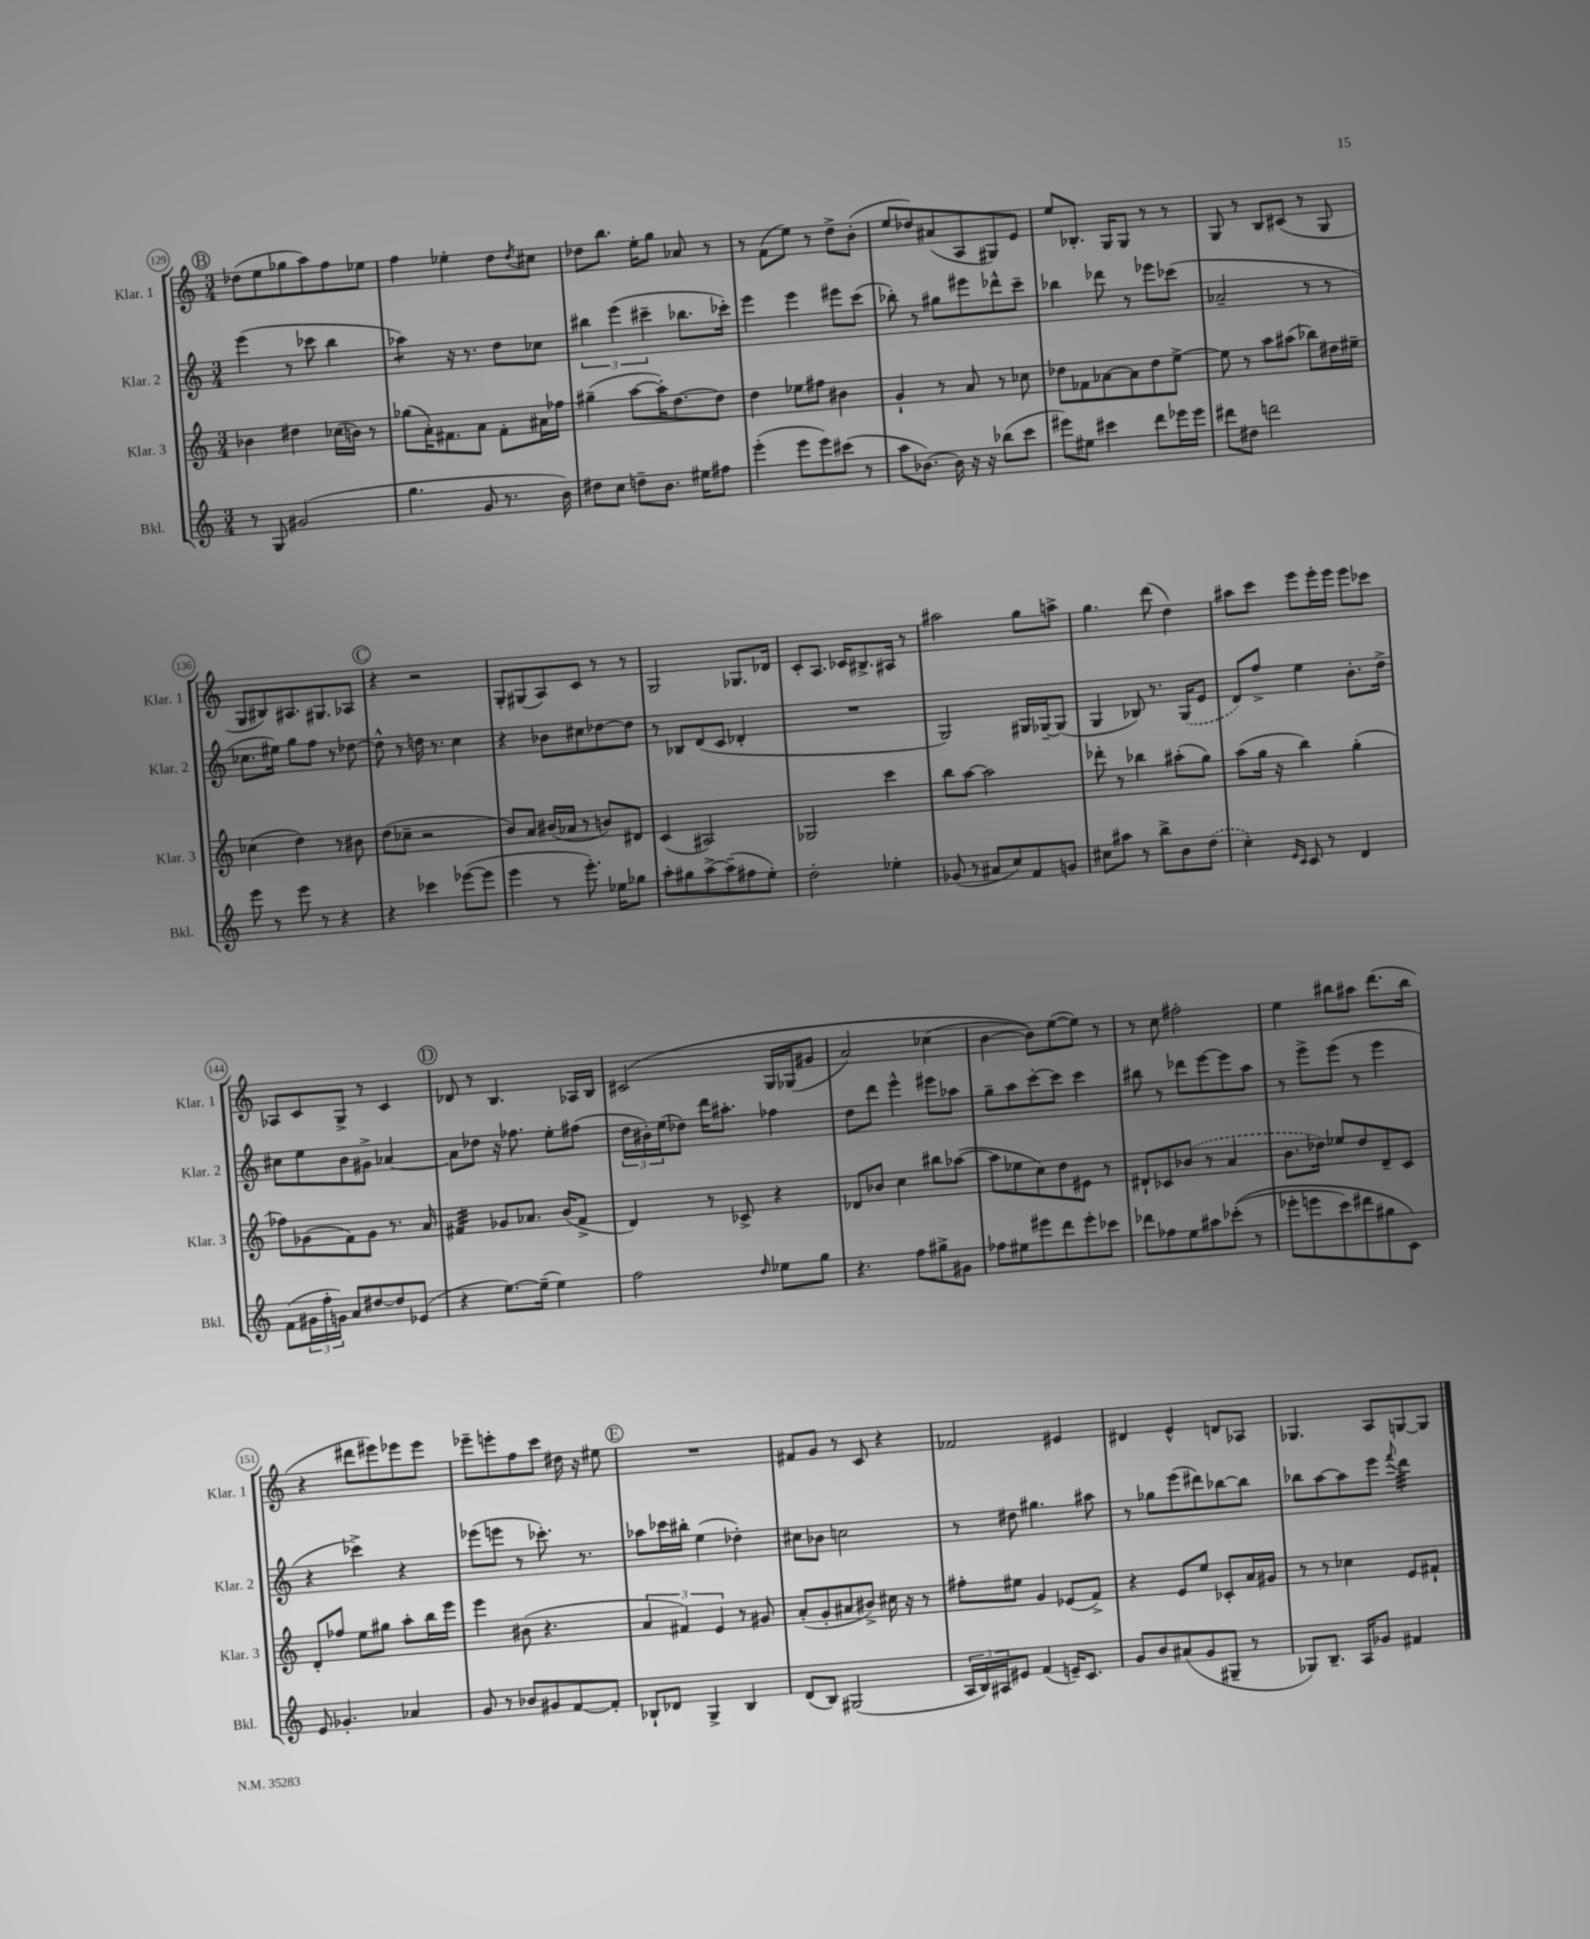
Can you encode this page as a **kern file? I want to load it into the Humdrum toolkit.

**kern	**kern	**kern	**kern
*staff4	*staff3	*staff2	*staff1
*clefG2	*clefG2	*clefG2	*clefG2
*k[]	*k[]	*k[]	*k[]
*M3/4	*M3/4	*M3/4	*M3/4
8r	4b-	(4eee	(8dd-
8G	.	.	8ee
(2g#	4dd#	8r	8gg-
.	.	8ccc-	8aa)
.	(16cc-	4bb	8ff
.	16b)	.	.
.	8r	.	8ee-
=	=	=	=
4.gg	(8gg-	4aa-)	4ff
.	16a')	.	.
.	8.f#	.	.
.	.	16r	4ee-'
.	.	8.r	.
8g	8a	.	.
8.r	8f#'	8dd	8dd
.	.	.	8qdd
.	16a#	8cc-	8cc#
16b)	16ff-	.	.
=	=	=	=
8dd#	(4gg#~	6bb#	8dd-
8cc	.	.	8.bb
.	.	(6eee	.
8dd~	[8aa	.	.
.	.	.	16ee'
.	.	6ccc#~	.
8.b	16aa'])	.	8gg
.	[8.dd	.	.
.	.	8.bb-	8a-
16ee#	.	.	.
8ff#	8dd]	.	8r
.	.	16ccc-')	.
=	=	=	=
(4eee'	4dd	4eee	8r
.	.	.	(8f
8eee	8ee-	4eee	8ee)
8eee)	8ff#	.	8r
(8ccc#	4b#	8eee#	8dd^
8r	.	(8ccc	(8b'
=	=	=	=
8aa	4g`	8bb-')	8ee
[8.b-)	.	8r	8dd-)
.	8r	8gg#	(8a#
16b-]	.	.	.
16r	8a	8eee#	8A
16r	.	.	.
(8bb-	8r	8ddd-^^	8G#)
8ccc	8cc-	8ccc~	8e
=	=	=	=
8eee#)	8dd-	4bb-	8ee
8ee#	8f-	.	8.B-'
4ccc#	[8a-	8ddd-	.
.	.	.	16G
.	8a-]	8r	8G
8ddd	8dd-	8eee-	8r
16eee-	[8ee^	(8ccc-	8r
16eee-	.	.	.
=	=	=	=
8ddd#	8ee]	2a-~	8G
8dd#	8r	.	8r
2ddd	8aa	.	8B
.	(8aa#	.	(8c#
.	8bb-)	8r	8r
.	16dd#	8r	8G
.	16ee#~	.	.
=	=	=	=
8eee	(4cc-	8.cc-	8G
8r	.	.	8B#)
.	.	16ee#)	.
8eee	4dd)	8gg	8.A#
8r	.	8ff	.
.	.	.	8.G#
4r	8r	8r	.
.	8b#	[8dd-	8A-
=	=	=	=
4r	(8dd	8dd-^^]	4r
.	8cc-~	8r	.
4ccc-	2r	16dd	2r
.	.	8.r	.
([8eee-	.	4cc	.
8eee-]	.	.	.
=	=	=	=
4eee	8b)	4r	8G'
.	8a	.	(8G#
8r	(16b#	8b-	8A)
.	16a-	.	.
8.eee')	8r	8cc#	8c
.	8b)	[8dd-	8r
16ee-	.	.	.
8gg-	8d#	8dd-]	8r
=	=	=	=
8aa'	(4c	8r	2G
8gg#	.	8B-	.
[8aa^	2A#)	(8d	.
(8aa~]	.	8c	.
8ff#	.	4d-'	8.G-
8ee')	.	.	.
.	.	.	16d-
=	=	=	=
2dd'	2G-	2.r	8c'
.	.	.	8.A
.	.	.	16c-
.	.	.	8.B#^
4ee-'	4ccc	.	.
.	.	.	16A#
.	.	.	8r
=	=	=	=
(8g-	8bb	2G)	2aa#
8r	[8aa	.	.
8a#	2aa]	.	.
8cc)	.	.	.
8f	.	16G#	8gg
.	.	[16G-~	.
8g	.	(8G-]	8aa^
=	=	=	=
8cc#	8ddd-'	4G	4.gg
8aa#	8r	.	.
8r	4bb-	8B-)	.
8bb^	.	8.r	(8ddd
8b	(8aa#'	.	4dd)
.	.	(16G	.
(8dd	8gg)	8e	.
=	=	=	=
4cc')	(8aa	8d)	8aa#
.	16gg	8ff^	8ccc
.	16r	.	.
16qqe	.	.	.
16qqc	.	.	.
8c	4bb)	4ee	8eee
8r	.	.	16eee'
.	.	.	16eee
4d	(4gg'	8.b'	8eee
.	.	.	8ccc-
.	.	16dd^	.
=	=	=	=
(8f	8ff-)	8cc#	8A-
24g#	(8g-	8ee	8c
24ff'	.	.	.
24g)	.	.	.
8a	8f)	8b	8G^
[8dd#	8g-	8g#^	8r
8dd#]	8.r	[4a-	4c
(8e-	.	.	.
.	16a	.	.
=	=	=	=
4r	4f#	8a-]	8d-
.	.	8dd-	8r
[8.ee)	8g-	16r	4.B
.	.	8.ff-	.
.	8.a-	.	.
(16ee~]	.	.	.
4ee)	.	8ee'	.
.	(16b	.	.
.	8f#^	(8ff#	16A-
.	.	.	16B
=	=	=	=
2ff	4d)	24dd	&(2c#
.	.	24b#')	.
.	.	(24ee	.
.	.	8dd-)	.
.	8r	16ddd	.
.	.	8.aa#'	.
.	8c-^	.	.
16qqdd	.	.	.
8ee-	4r	4ff-	16G
.	.	.	(16G-
8gg	.	.	8g#
=	=	=	=
4.r	8d-	8dd	2a)
.	8b-	8ddd	.
.	4cc	4eee^^	.
8ff	.	.	.
8gg#^	8bb#	8eee#	(4cc-
8g#	([8aa-	8aa-	.
=	=	=	=
8ff-	8aa-]	8gg~	[4b
8ee#	8ee-	8aa	.
8eee#	8cc)	[8ccc'	8b])&)
8ddd	8dd	8ccc]	([8ee
8eee#'	8e#	4ccc	8ee])
8ccc-	8r	.	8r
=	=	=	=
8ddd-	8d#`	8bb#	8r
8ff-	8c-	8r	8cc
8ee	(8b-	8ddd-	2ff#'
8aa#	8r	[8eee	.
&((8ccc-'	4a	8eee]	.
8r	.	8aa	.
=	=	=	=
8eee-'	8.b	8r	4ee
8eee	.	8eee^	.
.	16dd-)	.	.
8ccc)	8ee-	(8eee	8bb#
8ddd#	8dd-	8r	8aa#
8gg#	8d~	4eee	(8.ddd
8c&)	8c	.	.
.	.	.	16bb#
=	=	=	=
8e	8d'	4r	4r
4.g-'	8ff-	.	.
.	8ee	4ccc-^)	8ddd#
.	8gg#	.	8eee#)
4a-	8aa'	4r	8eee-
.	16bb	.	8eee-
.	16eee	.	.
=	=	=	=
8g	4eee	(8eee-	8eee-~
8r	.	8eee	8eee'
8b-	(8b#	8r	8ff
8g#	4.r	8.ccc-')	8ccc
[8f	.	.	16dd#
.	.	8.r	16r
8f']	.	.	8ee#
=	=	=	=
8B-`	6a	8aa-	2.r
8d-	.	16ccc-	.
.	6f#)	.	.
.	.	16bb#'	.
4G^	.	(4ee	.
.	6e	.	.
4B-	8r	4dd-')	.
.	8g#	.	.
=	=	=	=
(8d	(8a'	8cc#	8f#
8B)	8g'	8b-	8g
(2G#	8a#	2cc	8r
.	8b#^)	.	8c
.	16cc#	.	4r
.	16r	.	.
.	8r	.	.
=	=	=	=
24A	8ff#'	8r	2f-
24B)	.	.	.
24A#	.	.	.
8e#	8ee#	8dd#	.
(4f	4g	4.gg#	.
16e~)	(8e-	.	4e#
8.c	.	.	.
.	8f^)	8aa#	.
=	=	=	=
8g	4r	8r	4d#
8b	.	8gg-	.
(8a#	8e	(8eee	4e^^
8g	8ee	8ddd#)	.
8G#~	8c-'	[8bb-	8d
8r	16a	8bb-]	8A-
.	16g#	.	.
=	=	=	=
8G-)	8r	8bb-	4.G-
8.B~	8r	[8aa	.
.	4cc-	8aa]	.
16A	.	.	.
8g-	.	8eee	8A
.	.	8qqfff	.
4f#	8e	4ddd	[8G
.	8f#`	.	8G]
==	==	==	==
*-	*-	*-	*-
